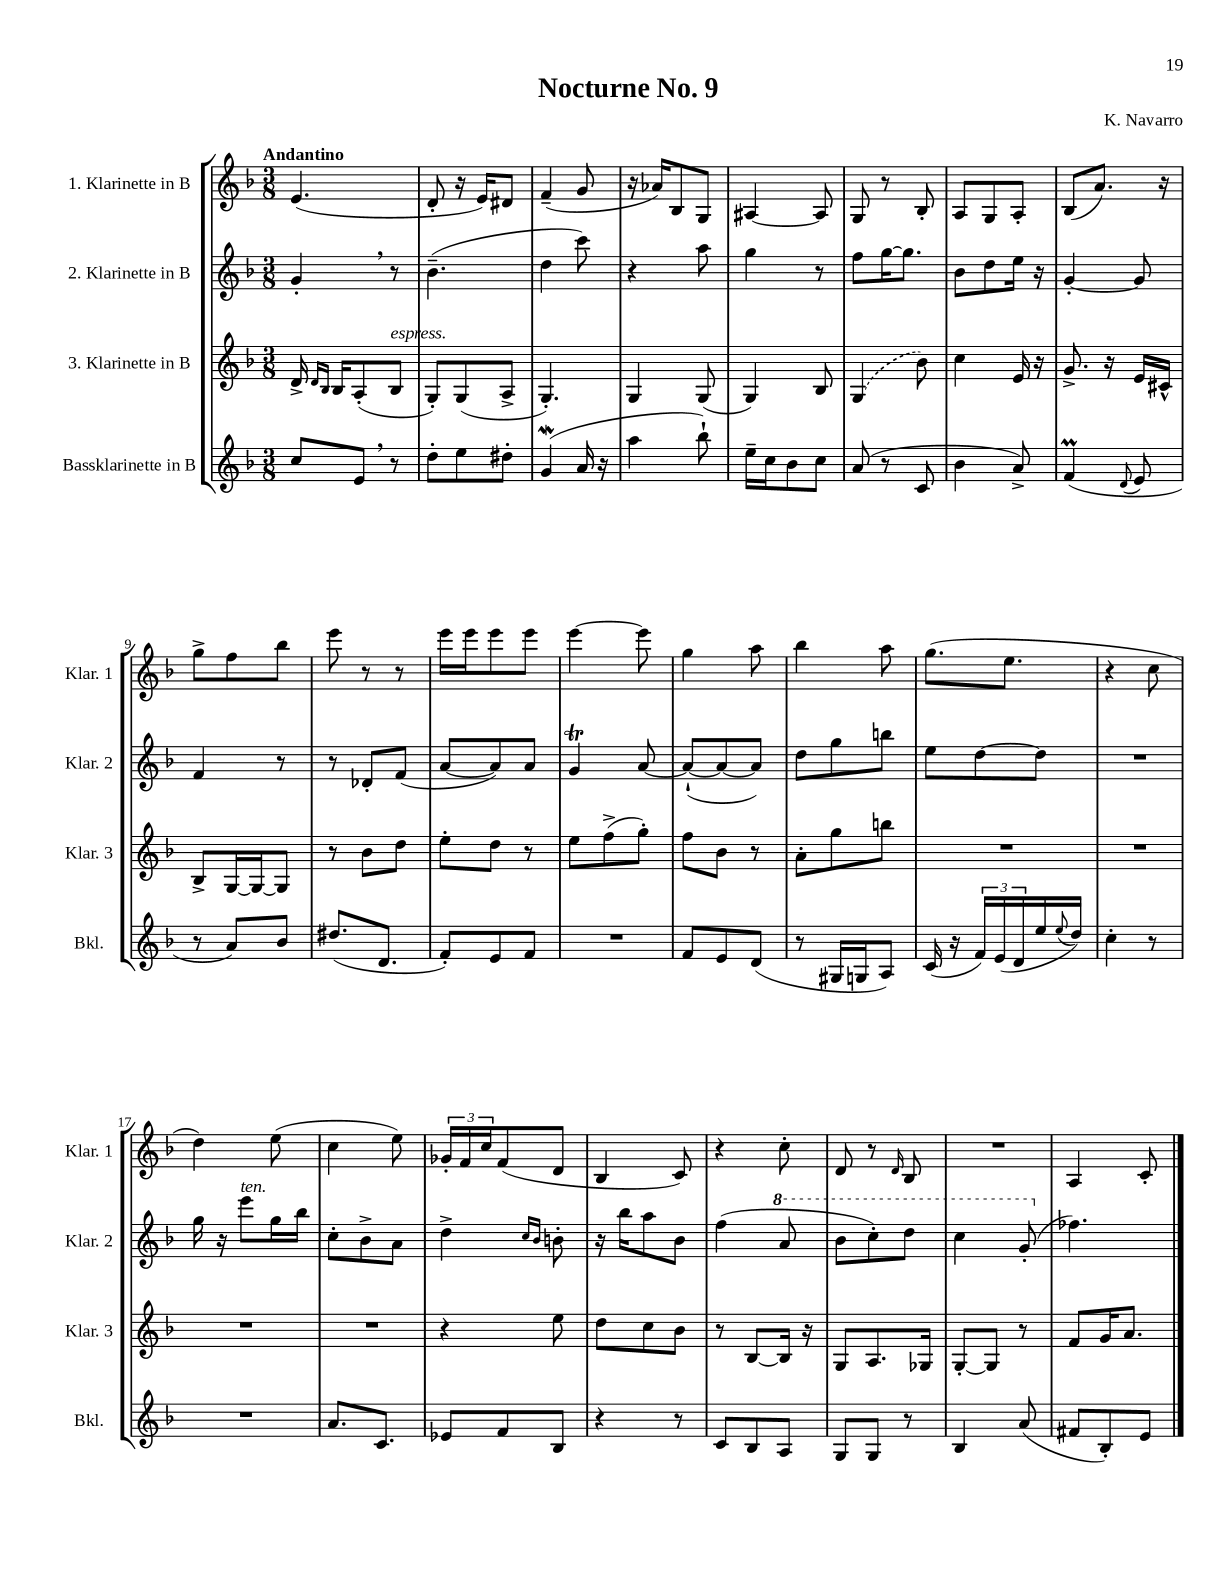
\header { title = "Nocturne No. 9" composer = "K. Navarro" }
<<
\new StaffGroup <<
\new Staff = "s0" \with { instrumentName = "1. Klarinette in B" shortInstrumentName = "Klar. 1" } {
    \clef treble \key f \major \numericTimeSignature \time 3/8 \tempo "Andantino"
    e'4.( |
    d'8-. r16 e'16) dis'8 |
    f'4--( g'8 |
    r16 aes'16) bes8 g8 |
    ais4~ ais8 |
    g8 r8 bes8-. |
    a8 g8 a8-. |
    bes8( a'8.) r16 |
    g''8-> f''8 bes''8 |
    e'''8 r8 r8 |
    e'''16 e'''16 e'''8 e'''8 |
    e'''4~ e'''8 |
    g''4 a''8 |
    bes''4 a''8 |
    g''8.( e''8. |
    r4 c''8 |
    d''4) e''8( |
    c''4 e''8) |
    \tuplet 3/2 { ges'16-. f'16 c''16 } f'8( d'8 |
    bes4 c'8) |
    r4 c''8-. |
    d'8 r8 \grace { d'16 } bes8 |
    R4. |
    a4 c'8-. \bar "|." |
}
\new Staff = "s1" \with { instrumentName = "2. Klarinette in B" shortInstrumentName = "Klar. 2" } {
    \clef treble \key f \major \numericTimeSignature \time 3/8
    g'4-. \breathe r8 |
    bes'4.--( |
    d''4 c'''8) |
    r4 a''8 |
    g''4 r8 |
    f''8 g''16~ g''8. |
    bes'8 d''8 e''16 r16 |
    g'4~-. g'8 |
    f'4 r8 |
    r8 des'8-. f'8( |
    a'8~ a'8) a'8 |
    g'4\trill a'8~ |
    a'8~-!( a'8~ a'8) |
    d''8 g''8 b''8 |
    e''8 d''8~ d''8 |
    R4. |
    g''16 r16 e'''8^\markup { \italic "ten." } g''16 bes''16 |
    c''8-. bes'8-> a'8 |
    d''4-> \grace { c''16 bes'16 } b'8-. |
    r16 bes''16 a''8 bes'8 |
    f''4( \ottava #1 a''8 |
    bes''8 c'''8-.) d'''8 |
    c'''4 g''8-.( \ottava #0 |
    fes''4.) \bar "|." |
}
\new Staff = "s2" \with { instrumentName = "3. Klarinette in B" shortInstrumentName = "Klar. 3" } {
    \clef treble \key f \major \numericTimeSignature \time 3/8
    d'16-> \grace { d'16 bes16 } bes16 a8-.( bes8^\markup { \italic "espress." } |
    g8-.) g8( a8-> |
    g4.-.) |
    g4 g8( |
    g4) bes8 |
    \once \slurDashed g4( bes'8) |
    c''4 e'16 r16 |
    g'8.-> r16 e'16 cis'16-^ |
    bes8-> g16~ g16~ g8 |
    r8 bes'8 d''8 |
    e''8-. d''8 r8 |
    e''8 f''8->( g''8-.) |
    f''8 bes'8 r8 |
    a'8-. g''8 b''8 |
    R4. |
    R4. |
    R4. |
    R4. |
    r4 e''8 |
    d''8 c''8 bes'8 |
    r8 bes8~ bes16 r16 |
    g8 a8. ges16 |
    g8~-. g8 r8 |
    f'8 g'16 a'8. \bar "|." |
}
\new Staff = "s3" \with { instrumentName = "Bassklarinette in B" shortInstrumentName = "Bkl." } {
    \clef treble \key f \major \numericTimeSignature \time 3/8
    c''8 e'8 \breathe r8 |
    d''8-. e''8 dis''8-. |
    g'4\mordent( a'16 r16 |
    a''4 bes''8-!) |
    e''16-- c''16 bes'8 c''8 |
    a'8( r8 c'8 |
    bes'4 a'8->) |
    f'4\prall( \appoggiatura { d'8 } e'8 |
    r8 a'8) bes'8 |
    dis''8.( d'8. |
    f'8-.) e'8 f'8 |
    R4. |
    f'8 e'8 d'8( |
    r8 gis16 g16 a8) |
    c'16( r16 \tuplet 3/2 { f'16) e'16( d'16 } e''16 \appoggiatura { e''8 } d''16) |
    c''4-. r8 |
    R4. |
    a'8. c'8. |
    ees'8 f'8 bes8 |
    r4 r8 |
    c'8 bes8 a8 |
    g8 g8 r8 |
    bes4 a'8( |
    fis'8 bes8-.) e'8 \bar "|." |
}
>>
>>
